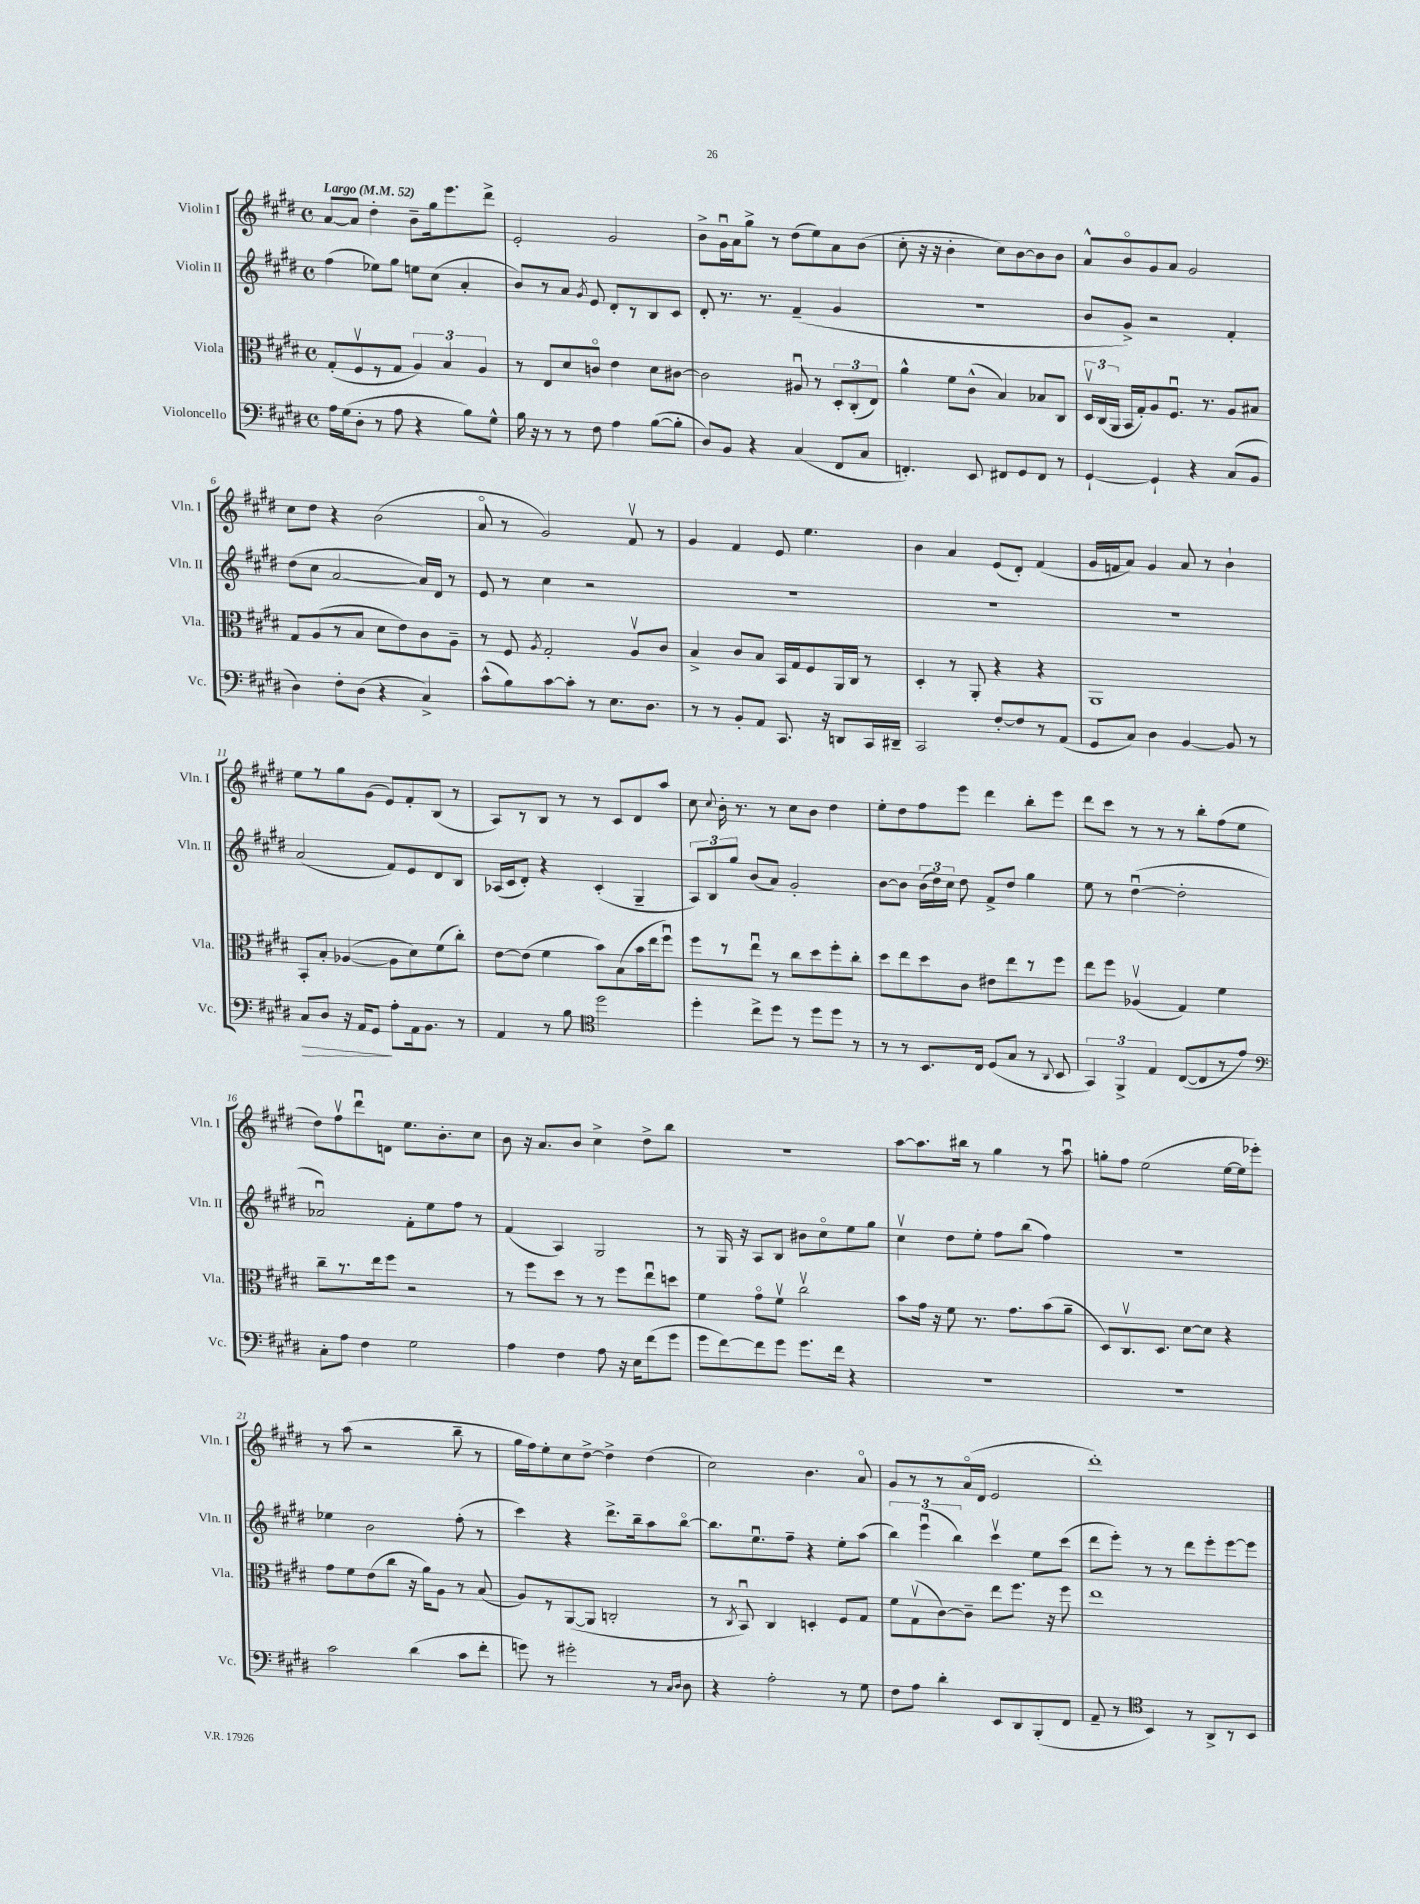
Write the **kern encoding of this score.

**kern	**kern	**kern	**kern
*staff4	*staff3	*staff2	*staff1
*clefF4	*clefC3	*clefG2	*clefG2
*k[f#c#g#d#]	*k[f#c#g#d#]	*k[f#c#g#d#]	*k[f#c#g#d#]
*M4/4	*M4/4	*M4/4	*M4/4
*met(c)	*met(c)	*met(c)	*met(c)
*MM52	*MM52	*MM52	*MM52
16A	(8G#'	(4ff#	[8a
(16G#	.	.	.
8D#'	8F#v	.	8a]
8r	8r	8ee-)	4dd#'
8A	8G#	8gg#	.
4r	6A)	8ee	8b~
.	.	(8cc#	16gg#
.	6B	.	.
.	.	.	8.eee
8B)	.	4a'	.
.	6A	.	.
8G#^^	.	.	8ddd#^
=	=	=	=
16B	8r	8b)	2e'
16r	.	.	.
8r	8E	8r	.
8r	8d#	8a	.
.	.	8qg#	.
8F#	8co	8e	.
4A	4e	8d#'	2g#
.	.	8r	.
([8B	8d#	8B	.
8B']	[8c#	8c#	.
=	=	=	=
8D#)	2c#]	8d#'	8b^
8BB	.	8.r	16g#u
.	.	.	16a
4r	.	.	8gg#^
.	.	8.r	.
.	.	.	8r
(4C#	8A#u	(4f#~	(8dd#
.	8r	.	8ee)
8FF#	12D#'	4g#	8a
.	(12C#'	.	.
8C#	.	.	(8b
.	12E)	.	.
=	=	=	=
4.FF')	4a^^	1r	8cc#'
.	.	.	16r
.	.	.	16r
.	8f#	.	4b'
8EE	(8c#^^	.	.
8FF#	4B)	.	8cc#)
8GG#	.	.	[8b
8FF#	8B-	.	8b]
8r	8C#	.	8b
=	=	=	=
[4GG#`	24D#v	8b	8a^^
.	(24C#	.	.
.	24AA	.	.
.	16BB	8g#^)	8bo
.	16G#')	.	.
4GG#`]	8A	2r	8g#
.	8.F#u	.	8a
4r	.	.	2g#
.	8.r	.	.
(8C#	8A	4f#'	.
8BB	8B#	.	.
=	=	=	=
4D#)	8G#	(8dd#	8cc#
.	(8A	8cc#	8dd#
8F#'	8r	[2a	4r
(8D#	8B	.	.
4r	8d#	.	(2b
.	8e)	.	.
4C#^)	8c#	16a])	.
.	.	16d#	.
.	8A~	8r	.
=	=	=	=
(8c#^^	8r	8e	8ao
8B)	8F#	8r	8r
.	8qA	.	.
[8c#	2G#'	4cc#	2g#)
8c#']	.	.	.
8r	.	2r	.
8.E	.	.	.
.	8Av	.	8f#v
8.D#	.	.	.
.	8c#	.	8r
=	=	=	=
8r	4B^	1r	4g#
8r	.	.	.
8BB'	8c#	.	4f#
8AA	8B	.	.
8.CC#	16BB	.	8e
.	16G#	.	.
.	8F#	.	4.ee
16r	.	.	.
8DD	16AA	.	.
.	16C#	.	.
16CC#	8r	.	.
16DD#~	.	.	.
=	=	=	=
2CC#	4D#'	1r	4b
.	8r	.	4a
.	8AA'	.	.
[8F#'	4r	.	(8e
8F#]	.	.	8d#')
8r	4r	.	(4f#
(8AA	.	.	.
=	=	=	=
8GG#	1AA	1r	16g#
.	.	.	16f
8C#)	.	.	8a)
4D#	.	.	4g#
[4BB	.	.	8a
.	.	.	8r
8BB]	.	.	4b`
8r	.	.	.
=	=	=	=
8C#	8BB'	(2a	8ee
8D#	8B'	.	8r
16r	([4A-	.	8gg#
16AA	.	.	.
8GG#	.	.	(8g#
8A'	8A-]	8f#)	8e)
16AA	8d#)	8e	8f#'
8.BB	.	.	.
.	(8f#	8d#	(8B
8r	8cc#')	8B	8r
=	=	=	=
4AA	[8e	(16A-	8A)
.	.	16c#	.
.	(8e]	8d#')	8r
8r	4f#	4r	8B
8B	.	.	8r
*clefC4	*	*	*
2dd#	8b)	(4c#'	8r
.	(8B	.	8c#
.	16b	4G#~	8d#
.	16ee	.	.
.	8ff#u)	.	8aa
=	=	=	=
4dd#'	8ff#	12A)	8cc#
.	.	12B	.
.	.	.	8qqcc#
.	8r	.	16b'
.	.	12gg#	.
.	.	.	8.r
8cc#^	8eeu	(8b	.
8dd#	8r	8a)	8r
8r	8cc#	2g#'	8cc#
8dd#	8dd#	.	8b
8dd#	8ff#'	.	4dd#
8r	8cc#'	.	.
=	=	=	=
8r	8dd#	[8b	8ee'
8r	8ee	8b]	8dd#
8.BB	8dd#	(24b	8ff#
.	.	24dd#)	.
.	.	24cc#	.
.	8c#	8dd#	8eee
16C#	.	.	.
(8D#	8e#	8f#^	4ddd#
8G#	8ee	8dd#	.
8r	8r	4gg#	8bb'
8qqAA	.	.	.
8BB	8ff#	.	8eee
=	=	=	=
6GG#)	8ee	8ee	8ddd#
.	8ff#	8r	8ccc#
6FF#^	.	.	.
.	(4A-v	([4dd#u	8r
6E	.	.	.
.	.	.	8r
([8C#	4G#)	2dd#']	8r
8C#]	.	.	8bb'
8r	4f#	.	(8ff#
8e)	.	.	8ee
=	=	=	=
*clefF4	*	*	*
8C#'	8cc#~	2a-u)	8dd#)
8A	8.r	.	8ff#v
4F#	.	.	8ddd#u
.	16ee	.	.
.	8ff#	.	8d
2G#	2r	8f#'	8.ee
.	.	8ee	.
.	.	.	8.b'
.	.	8ff#	.
.	.	8r	8cc#
=	=	=	=
4A	8r	(4f#	8b
.	8ff#	.	16r
.	.	.	8.a
4F#	8dd#	4A)	.
.	8r	.	8b
8A	8r	2G#	4cc#^
16r	8ff#	.	.
16E	.	.	.
(8f#	8eeu	.	8dd#^
8g#	8dd	.	8bb
=	=	=	=
8g#	4f#	8r	1r
[8f#)	.	16G#	.
.	.	16r	.
8f#]	8g#o	8A	.
8g#	8f#v	8B	.
8.g#	2cc#v	8b#	.
.	.	8cc#o	.
16f#	.	.	.
4r	.	8ee	.
.	.	8gg#	.
=	=	=	=
1r	8b	4cc#v	[8aa
.	16g#	.	8.aa]
.	16r	.	.
.	8f#	8dd#	.
.	.	.	16bb#
.	8.r	8ee'	8r
.	.	8ff#	4gg#
.	8.g#	.	.
.	.	(8bb	.
.	(8b	4ff#)	8r
.	8a~	.	8aau
=	=	=	=
1r	8D#)	1r	8gg'
.	8.C#v	.	8ff#
.	.	.	(2ee
.	8.D#	.	.
.	[8d#	.	.
.	8d#]	.	.
.	4r	.	[16ee
.	.	.	16ee]
.	.	.	8eee-')
=	=	=	=
2c#	8g#	4ee-	8r
.	8f#	.	(8aa
.	(8e	2b	2r
.	8cc#	.	.
(4d#	16r	.	.
.	16a)	.	.
.	8A	.	.
8c#	8r	(8ff#'	8bb~
8f#'	(8B	8r	8r
=	=	=	=
8g)	8A)	4ccc#)	16gg#
.	.	.	16ff#)
8r	8r	.	8ee'
2g#'	([8AA	4r	8cc#
.	8AA]	.	[8dd#^
.	2C'	8.ddd#^	4dd#^]
.	.	16bb~	.
8r	.	8aa	(4dd#
16qqC#	.	.	.
16qqD#	.	.	.
8D#	.	[8bbo	.
=	=	=	=
4r	8r	8.bb]	2cc#)
.	8qC#	.	.
.	8BBu)	.	.
.	.	8.eeu	.
2A'	4C#	.	.
.	.	8ff#~	.
.	4D'	4r	4.b
8r	8F#	8ee'	.
8G#	8G#	(8aa	8ao
=	=	=	=
8F#	8f#	6bb)	8g#
8A	(8G#v	.	8r
.	.	(6eeeu	.
4d#'	[8c#)	.	8r
.	.	6bb)	.
.	8c#~]	.	(16ao
.	.	.	16d#
8EE	8ee	4ccc#v	2e
8DD#	8.ff#	.	.
(8BBB'	.	8ee	.
.	16r	.	.
8FF#	8ff#	(8ccc#	.
=	=	=	=
8AA~	1ee	8ddd#	1ddd#')
8r	.	8eee')	.
*clefC4	*	*	*
4BB)	.	8r	.
.	.	8r	.
8r	.	8ddd#	.
8AA^	.	8eee'	.
8r	.	[8eee	.
8BB	.	8eee]	.
==	==	==	==
*-	*-	*-	*-
